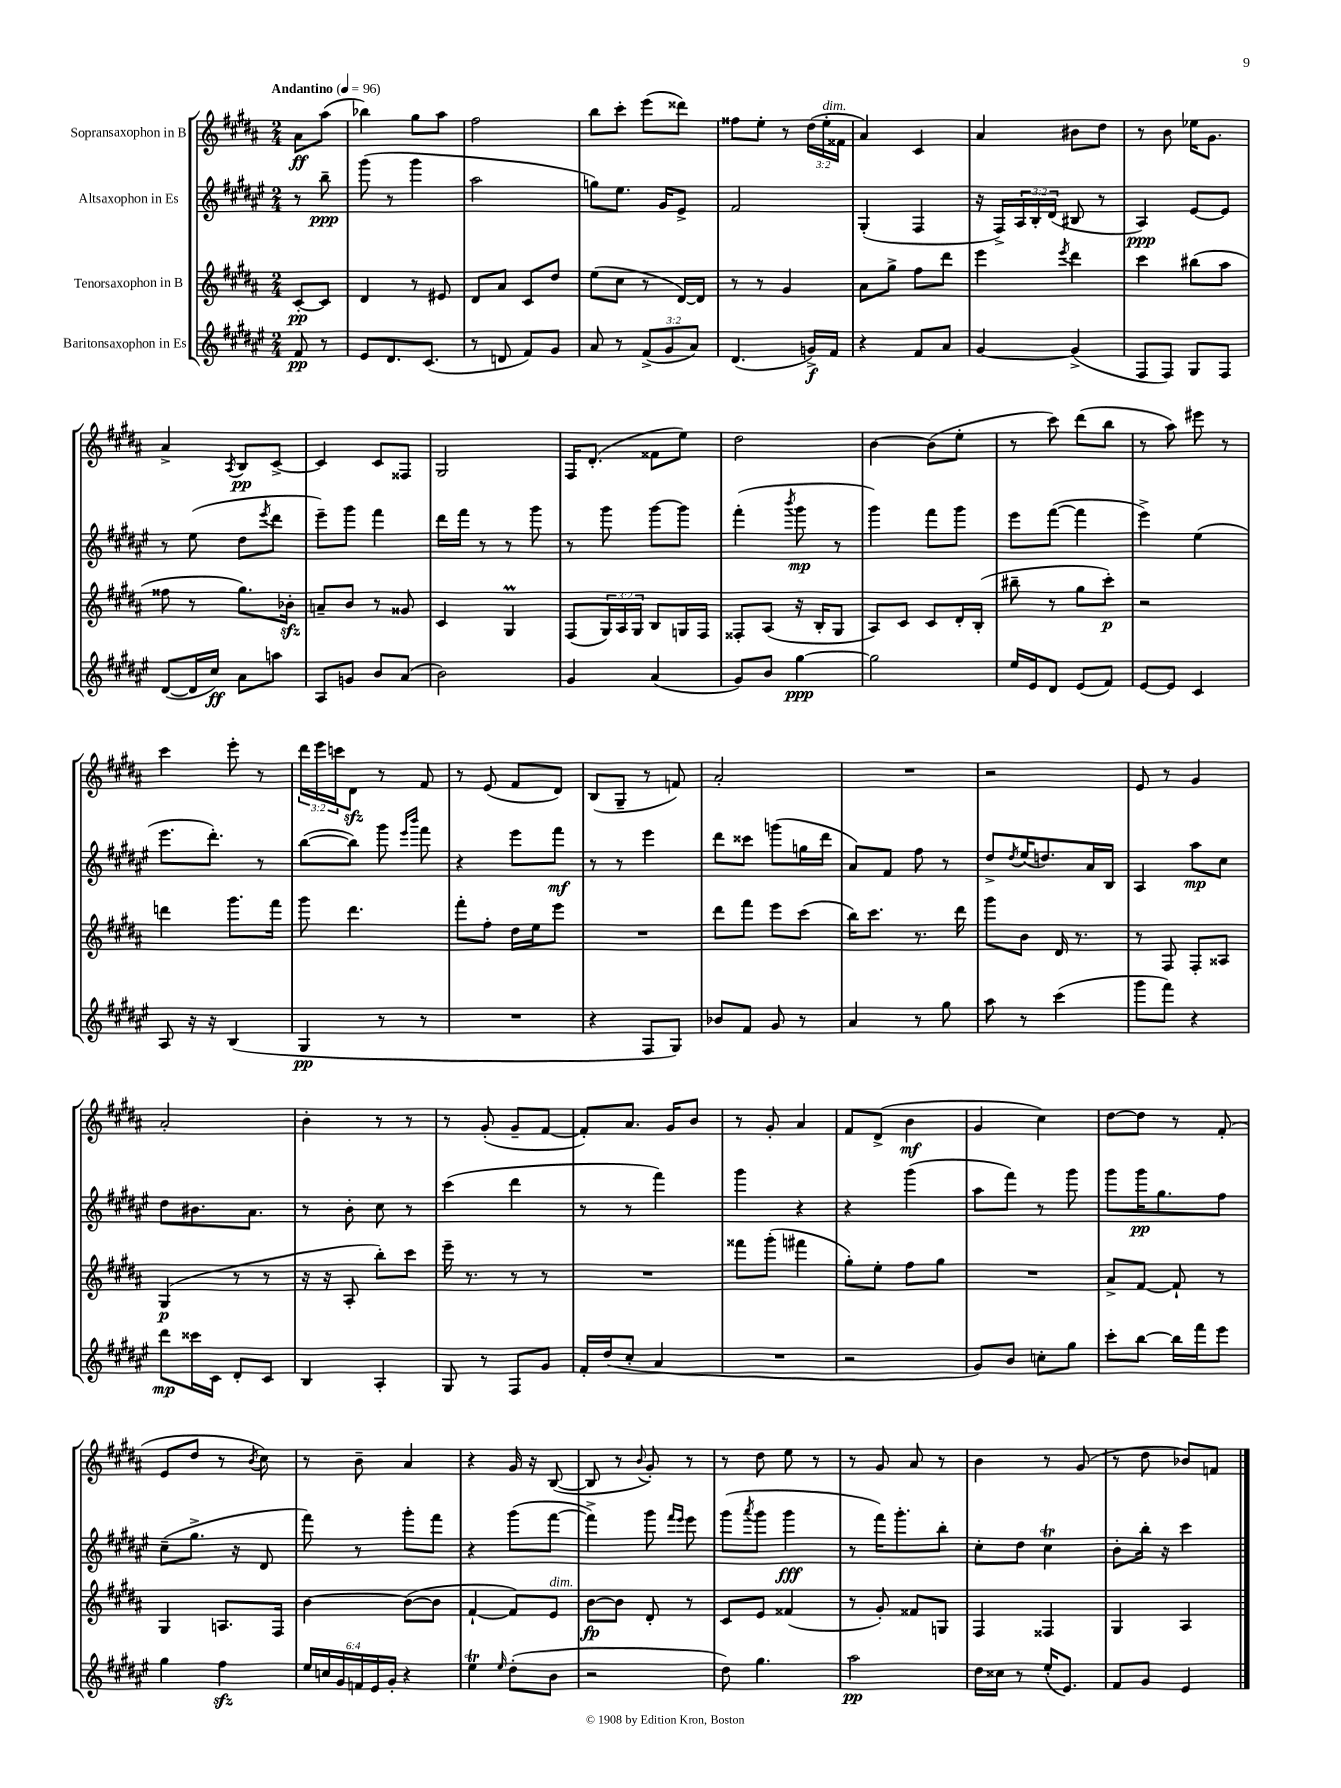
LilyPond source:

<<
\new StaffGroup <<
\new Staff = "s0" \with { instrumentName = "Sopransaxophon in B" } {
    \clef treble \key b \major \numericTimeSignature \time 2/4 \override Staff.TupletNumber.text = #tuplet-number::calc-fraction-text \partial 4 \tempo "Andantino" 4 = 96
    ais'8\ff ais''8( |
    bes''4) gis''8 ais''8 |
    fis''2 |
    b''8 cis'''8-. e'''8( disis'''8) |
    fisis''8 e''8-. r8 \tuplet 3/2 { dis''16( e''16-.^\markup { \italic "dim." } fisis'16 } |
    ais'4) cis'4 |
    ais'4 bis'8 dis''8 |
    r8 b'8 ees''16 gis'8. |
    ais'4-> \acciaccatura { ais8 } b8\pp cis'8~-> |
    cis'4 cis'8 fisis8 |
    gis2 |
    fis16 dis'8.-.( fisis'8 e''8) |
    dis''2 |
    b'4~ b'8( e''8-. |
    r8 cis'''8) dis'''8( b''8 |
    r8 ais''8) eis'''8 r8 |
    cis'''4 e'''8-. r8 |
    \tuplet 3/2 { dis'''16 e'''16 c'''16 } dis'8\sfz r8 fis'8 |
    r8 e'8( fis'8 dis'8) |
    b8( gis8-- r8 f'8) |
    ais'2-. |
    R2 |
    r2 |
    e'8 r8 gis'4 |
    ais'2-. |
    b'4-. r8 r8 |
    r8 gis'8-.( gis'8-- fis'8~ |
    fis'8-.) ais'8. gis'16 b'8 |
    r8 gis'8-. ais'4 |
    fis'8 dis'8->( b'4\mf |
    gis'4 cis''4) |
    dis''8~ dis''8 r8 fis'8-.( |
    e'8 dis''8 r8 \acciaccatura { b'8 } cis''8) |
    r8 b'8-- ais'4 |
    r4 gis'16 r16 b8~( |
    b8 r8 \appoggiatura { b'8 } gis'8-.) r8 |
    r8 dis''8 e''8 r8 |
    r8 gis'8 ais'8 r8 |
    b'4 r8 gis'8( |
    r8 dis''8 bes'8) f'8 \bar "|." |
}
\new Staff = "s1" \with { instrumentName = "Altsaxophon in Es" } {
    \clef treble \key fis \major \numericTimeSignature \time 2/4 \override Staff.TupletNumber.text = #tuplet-number::calc-fraction-text \partial 4
    r8 b''8--\ppp |
    gis'''8( r8 gis'''4 |
    ais''2 |
    g''8) eis''8. gis'16 eis'8-> |
    fis'2 |
    gis4-.( fis4 |
    r16 fis16->) \tuplet 3/2 { ais16 b16-. dis'16( } bis8 r8 |
    ais4\ppp) eis'8~ eis'8 |
    r8 eis''8( dis''8 \acciaccatura { eis'''8 } dis'''8 |
    eis'''8--) gis'''8 fis'''4 |
    dis'''16 fis'''16 r8 r8 gis'''8 |
    r8 gis'''8 gis'''8~ gis'''8 |
    fis'''4-.( \acciaccatura { b'''8 } gis'''8\mp r8 |
    gis'''4) fis'''8 gis'''8 |
    eis'''8 fis'''8~( fis'''4 |
    eis'''4->) eis''4( |
    eis'''8. dis'''8.-.) r8 |
    b''8~( b''8) gis'''8 \grace { eis'''16 b'''16 } fis'''8 |
    r4 eis'''8 fis'''8\mf |
    r8 r8 eis'''4 |
    dis'''8 cisis'''8 g'''8( g''16 dis'''16 |
    ais'8) fis'8 fis''8 r8 |
    dis''8-> \acciaccatura { dis''8 } eis''16( d''8.) ais'16 b16 |
    ais4 ais''8\mp cis''8 |
    dis''8 bis'8. ais'8. |
    r8 b'8-. cis''8 r8 |
    cis'''4( dis'''4 |
    r8 r8 fis'''4) |
    gis'''4 r4 |
    r4 gis'''4( |
    ais''8 fis'''8) r8 gis'''8 |
    gis'''8 gis'''16\pp gis''8. fis''8 |
    cis''8--( gis''8.-> r16 dis'8 |
    fis'''8) r8 gis'''8-. fis'''8 |
    r4 gis'''8( fis'''8~ |
    fis'''4->) gis'''8 \grace { fis'''16 eis'''16 } eis'''8 |
    gis'''8( \acciaccatura { ais'''8 } gis'''8 gis'''4\fff |
    r8 fis'''16) gis'''8.-. b''8-. |
    cis''8-. dis''8 cis''4\trill |
    b'8-. b''16-. r16 cis'''4 \bar "|." |
}
\new Staff = "s2" \with { instrumentName = "Tenorsaxophon in B" } {
    \clef treble \key b \major \numericTimeSignature \time 2/4 \override Staff.TupletNumber.text = #tuplet-number::calc-fraction-text \partial 4
    cis'8~-.\pp cis'8 |
    dis'4 r8 eis'8 |
    dis'8 ais'8 cis'8 dis''8 |
    e''8( cis''8 r8 dis'16~) dis'16 |
    r8 r8 gis'4 |
    ais'8 gis''8-> fis''8 dis'''8 |
    e'''4 \acciaccatura { e'''8 } dis'''4 |
    cis'''4 bis''8( ais''8 |
    fisis''8 r8 gis''8.) bes'16-.\sfz |
    a'8-- b'8 r8 gisis'8 |
    cis'4 gis4\prall |
    fis8( \tuplet 3/2 { gis16) ais16 gis16 } b8 g16 fis16 |
    fisis8-. ais8( r16 b16-. gis8 |
    ais8) cis'8 cis'8 dis'16-. b16-.( |
    bis''8-- r8 gis''8 cis'''8-.\p) |
    r2 |
    d'''4 gis'''8. fis'''16 |
    gis'''8 dis'''4. |
    fis'''8-. fis''8-. dis''16 e''16 e'''8 |
    R2 |
    dis'''8 fis'''8 e'''8 cis'''8( |
    b''16) cis'''8. r8. dis'''16 |
    gis'''8 b'8 dis'16 r8. |
    r8 fis8 fis8-. aisis8 |
    gis4\p( r8 r8 |
    r16 r16 ais8-. b''8-.) cis'''8 |
    e'''16-- r8. r8 r8 |
    R2 |
    fisis'''8 gis'''8-.( fis'''4 |
    gis''8-.) e''8-. fis''8 gis''8 |
    R2 |
    ais'8-> fis'8~ fis'8-! r8 |
    gis4 a8. fis16 |
    b'4~ b'8~( b'8 |
    fis'4~-! fis'8) e'8^\markup { \italic "dim." } |
    b'8~\fp b'8 dis'8-. r8 |
    cis'8 e'8 fisis'4( |
    r8 gis'8-.) fisis'8 g8 |
    fis4 fisis4 |
    gis4 ais4 \bar "|." |
}
\new Staff = "s3" \with { instrumentName = "Baritonsaxophon in Es" } {
    \clef treble \key fis \major \numericTimeSignature \time 2/4 \override Staff.TupletNumber.text = #tuplet-number::calc-fraction-text \partial 4
    fis'8\pp r8 |
    eis'8 dis'8. cis'8.( |
    r8 d'8 fis'8) gis'8 |
    ais'8 r8 \tuplet 3/2 { fis'8->( gis'8 ais'8) } |
    dis'4.( g'16->\f) fis'16 |
    r4 fis'8 ais'8 |
    gis'4~ gis'4->( |
    fis8 fis8) gis8 fis8 |
    dis'8~( dis'16 cis''16\ff) ais'8 a''8 |
    ais8 g'8 b'8 ais'8( |
    b'2) |
    gis'4 ais'4( |
    gis'8) b'8 gis''4~\ppp |
    gis''2 |
    eis''16 eis'16 dis'8 eis'8( fis'8) |
    eis'8~ eis'8 cis'4 |
    ais8 r16 r16 b4( |
    gis4\pp r8 r8 |
    R2 |
    r4 fis8 gis8) |
    bes'8 fis'8 gis'8 r8 |
    ais'4 r8 gis''8 |
    ais''8 r8 cis'''4( |
    gis'''8 fis'''8) r4 |
    dis'''8\mp cisis'''16 cis'16 dis'8-. cis'8 |
    b4 ais4-. |
    gis8 r8 fis8 gis'8 |
    fis'16-. dis''16( cis''8-. ais'4 |
    R2 |
    r2 |
    gis'8) b'8 c''8-. gis''8 |
    cis'''8-. b''8~ b''16 fis'''16 eis'''8 |
    gis''4 fis''4\sfz |
    \tuplet 6/4 { eis''16 c''16 gis'16 f'16 eis'16 gis'16-. } r4 |
    eis''4\trill \grace { eis''16 } dis''8-.( b'8 |
    r2 |
    dis''8) gis''4. |
    ais''2\pp |
    dis''16 cisis''16 r8 eis''16-.( eis'8.) |
    fis'8 gis'8 eis'4 \bar "|." |
}
>>
>>
\layout { \context { \Score \remove "Bar_number_engraver" } }
